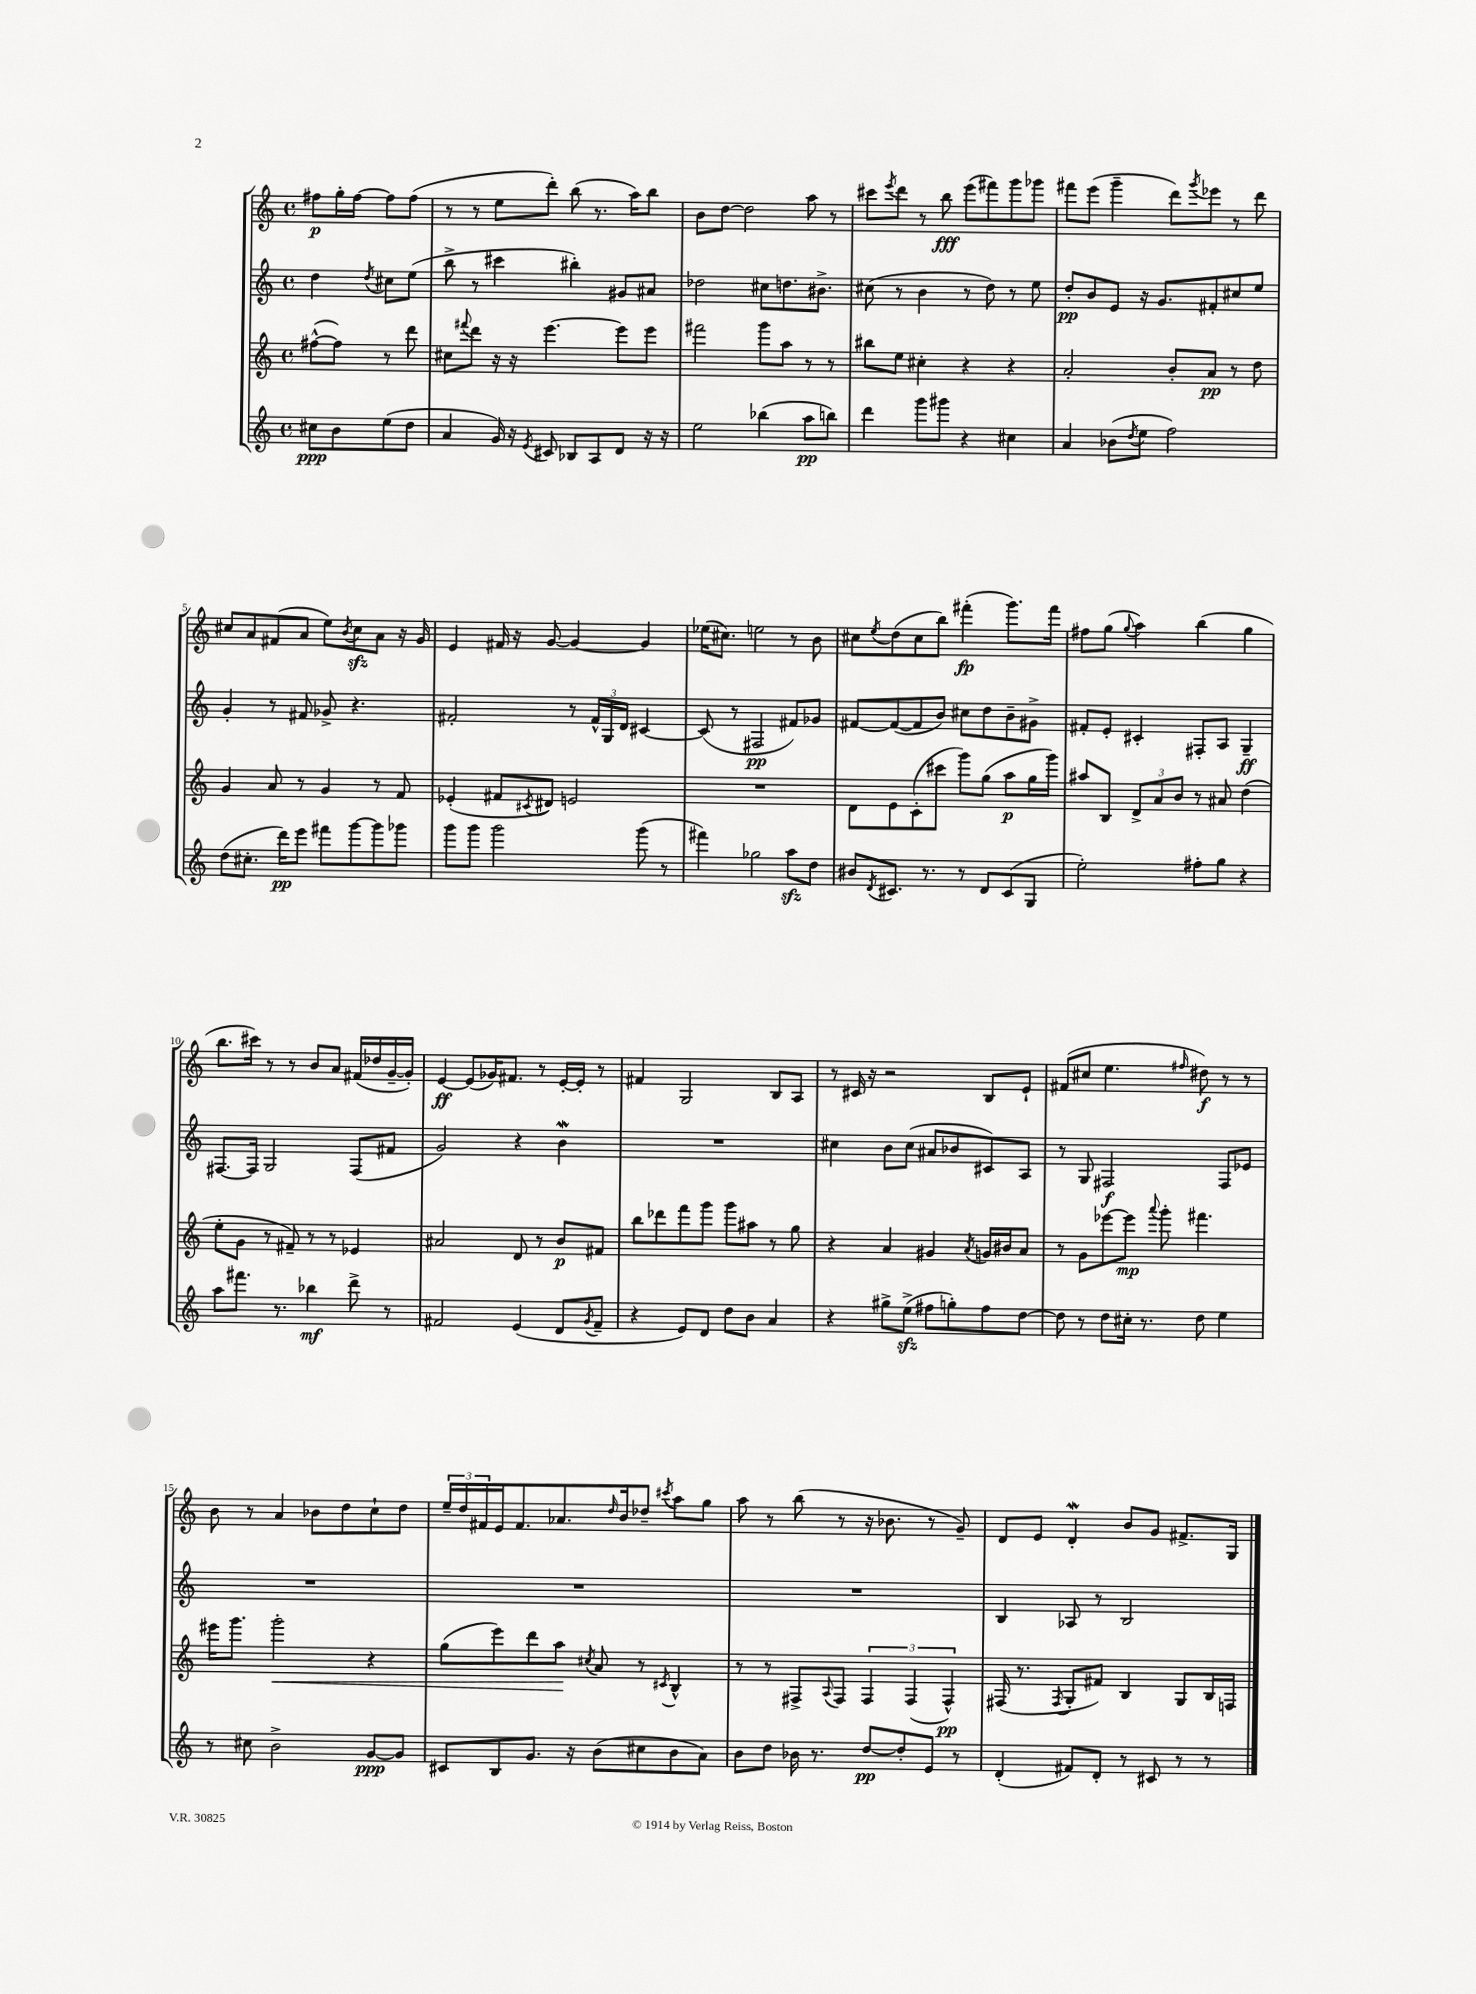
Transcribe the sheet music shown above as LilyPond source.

<<
\new StaffGroup <<
\new Staff = "s0" {
    \clef treble \key c \major \defaultTimeSignature \time 4/4 \partial 2
    fis''8\p g''16-. fis''16~ fis''8 fis''8( |
    r8 r8 e''8 d'''8-.) b''8( r8. a''16) b''8 |
    b'8 d''8~ d''2 a''8 r8 |
    cis'''8 \acciaccatura { e'''8 } d'''8 r8 b''8\fff e'''8( fis'''8) g'''8 ges'''8 |
    fis'''8 e'''8( g'''4-- d'''8) \acciaccatura { g'''8 } ees'''8 r8 d'''8 |
    cis''8 a'8 fis'8( a'8 e''8) \acciaccatura { b'8 } cis''8\sfz a'8 r16 g'16 |
    e'4 fis'16 r16 g'8~ g'4~ g'4 |
    ees''16( cis''8.) e''2 r8 b'8 |
    cis''8 \acciaccatura { e''8 } d''8( cis''8 b''8) fis'''4-.\fp( g'''8.) fis'''16 |
    fis''8 g''8( \appoggiatura { g''8 } a''4) b''4( g''4 |
    b''8. cis'''16) r8 r8 b'8 a'8 fis'16( des''16 g'16~-- g'16-.) |
    e'4~\ff e'8( ges'16) fis'8. r8 e'16~-. e'16-. r8 |
    fis'4 g2 b8 a8 |
    r8 cis'16 r16 r2 b8 e'8-! |
    fis'8( cis''8 e''4. \grace { fis''16 } dis''8\f) r8 r8 |
    b'8 r8 a'4 bes'8 d''8 c''8-! d''8 |
    \tuplet 3/2 { e''16-- d''16 fis'16 } e'16 fis'8. aes'8. \grace { d''16 } b'16 des''8-- \acciaccatura { cis'''8 } a''8 g''8 |
    a''8 r8 b''8( r8 r16 bes'8. r8 g'8--) |
    d'8 e'8 d'4-.\mordent b'8 g'8 fis'8.-> g16 \bar "|." |
}
\new Staff = "s1" {
    \clef treble \key c \major \defaultTimeSignature \time 4/4 \partial 2
    d''4 \acciaccatura { d''8 } cis''8 e''8( |
    b''8-> r8 cis'''4 bis''4-.) gis'8 ais'8 |
    des''2 cis''8 d''8. bis'8.-> |
    cis''8( r8 b'4 r8 d''8) r8 e''8 |
    d''8-.\pp b'8 e'8 r16 g'8. fis'8-. cis''8 e''8 |
    g'4-. r8 fis'8 ges'8-> r4. |
    fis'2-. r8 \tuplet 3/2 { fis'16-^ g16 d'16 } cis'4~ |
    cis'8( r8 fis2\pp fis'8) ges'8 |
    fis'8~ fis'8~( fis'8 b'8) cis''8 d''8 b'8-- gis'8-> |
    fis'8-. e'8-. cis'4-. fis8-. a8 g4--\ff |
    fis8.~ fis16 g2 fis8( fis'8 |
    g'2) r4 b'4\mordent |
    R1 |
    cis''4 b'8 cis''8( ais'8 bes'8 cis'8) a8 |
    r8 g8 fis2\f fis8 ees'8 |
    R1 |
    R1 |
    R1 |
    b4 aes8 r8 b2 \bar "|." |
}
\new Staff = "s2" {
    \clef treble \key c \major \defaultTimeSignature \time 4/4 \partial 2
    fis''8~-^( fis''8) r8 d'''8 |
    cis''8 \appoggiatura { fis'''8 } d'''8 r16 r16 e'''4.~ e'''8 e'''8 |
    fis'''2 g'''8 a''8 r8 r8 |
    bis''8 e''8 cis''4-. r4 r4 |
    a'2-. b'8-. a'8\pp r8 d''8 |
    g'4 a'8 r8 g'4 r8 f'8 |
    ees'4-.( fis'8 \acciaccatura { cis'8 } dis'8) e'2 |
    R1 |
    d'8 e'8 c'8-.( cis'''8 g'''8) g''8( a''8\p g''16 g'''16) |
    ais''8 b8 \tuplet 3/2 { d'8-> a'8 b'8 } r8 ais'8 d''4( |
    e''8-. g'8 r8 fis'8--) r8 r8 ees'4 |
    ais'2 d'8 r8 b'8\p fis'8 |
    b''8 des'''8 f'''8 g'''8 g'''8 ais''8 r8 g''8 |
    r4 a'4 gis'4 \acciaccatura { a'8 } g'16 bis'16 a'8 |
    r8 g'8 ees'''8~ ees'''8\mp \appoggiatura { a'''8 } g'''8-. fis'''4. |
    eis'''16 g'''8. g'''2-.\< r4 |
    g''8( e'''8) d'''8 a''8\! \acciaccatura { cis''8 } a'8 r8 \acciaccatura { cis'8 } b4-^ |
    r8 r8 fis8-> \appoggiatura { a8 } fis8 \tuplet 3/2 { fis4 fis4( fis4-^\pp) } |
    fis16( r8. \acciaccatura { fis8 } g8-. fis'8) b4 g8 b16 f16 \bar "|." |
}
\new Staff = "s3" {
    \clef treble \key c \major \defaultTimeSignature \time 4/4 \partial 2
    cis''8\ppp b'8 e''8( d''8 |
    a'4 g'16) r16 \acciaccatura { e'8 } cis'8 bes8 a8 d'8 r16 r16 |
    e''2 bes''4( a''8\pp b''8) |
    d'''4 g'''8 gis'''8 r4 cis''4 |
    a'4 bes'8( \acciaccatura { d''8 } e''8 f''2) |
    d''8( cis''8.-. d'''16\pp) e'''8 fis'''8 g'''8~ g'''8 ges'''8 |
    g'''8 g'''8 g'''2 g'''8( r8 |
    fis'''4) ges''2 a''8\sfz d''8 |
    bis'8 \acciaccatura { d'8 } cis'8. r8. r8 d'8 cis'8( g8 |
    e''2-.) fis''8-. g''8 r4 |
    a''8 fis'''8. r8. bes''4\mf d'''8-> r8 |
    fis'2 e'4( d'8 \acciaccatura { g'8 } fis'8-- |
    r4 e'8) d'8 d''8 b'8 a'4 |
    r4 gis''8-> e''8->\sfz( fis''8 g''8-.) fis''8 d''8~ |
    d''8 r8 d''8 cis''16-. r8. d''8 e''4 |
    r8 cis''8 b'2-> g'8~\ppp g'8 |
    cis'8 b8 g'8. r16 b'8( cis''8 b'8 a'8) |
    b'8 d''8 bes'16 r8. d''8~\pp d''8-. e'8 r8 |
    d'4-.( fis'8) d'8-. r8 cis'8 r8 r8 \bar "|." |
}
>>
>>
